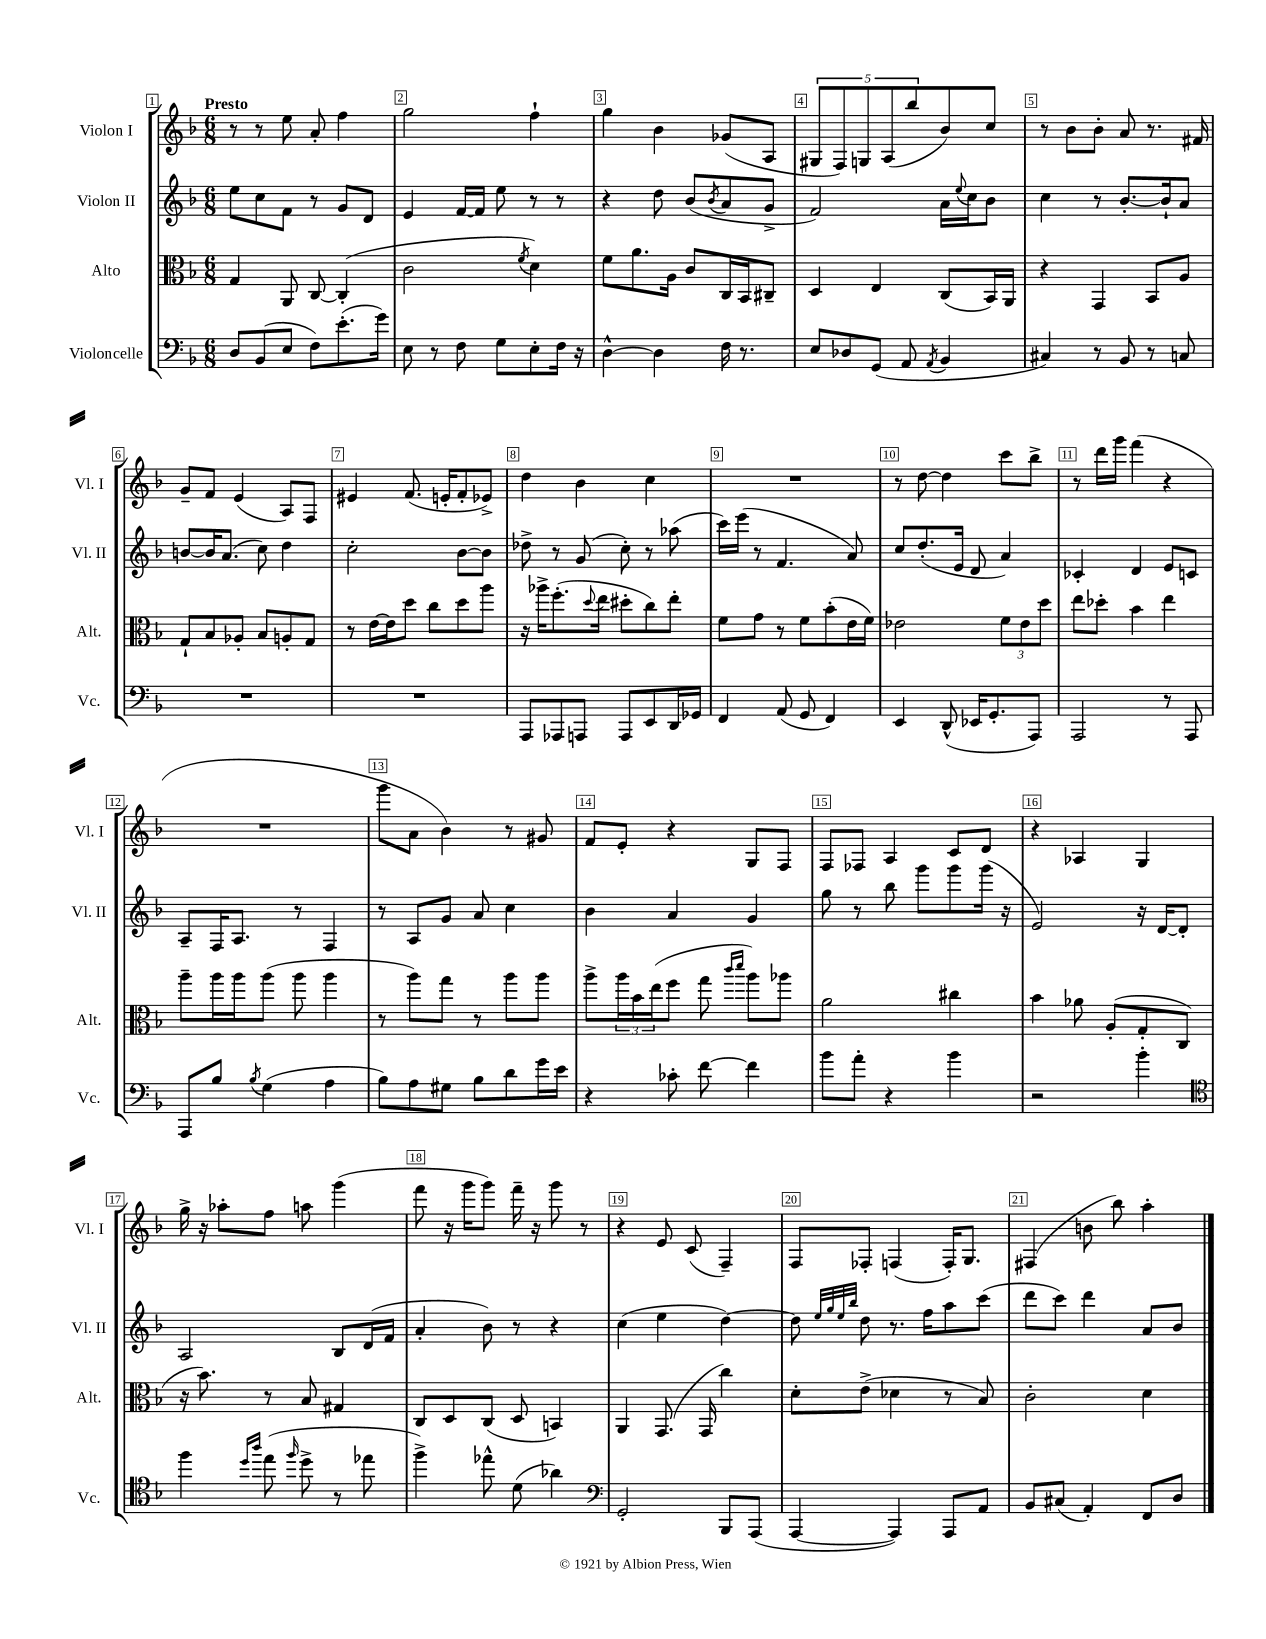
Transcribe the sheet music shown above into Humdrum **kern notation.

**kern	**kern	**kern	**kern
*staff4	*staff3	*staff2	*staff1
*clefF4	*clefC3	*clefG2	*clefG2
*k[b-]	*k[b-]	*k[b-]	*k[b-]
*M6/8	*M6/8	*M6/8	*M6/8
8D/L	4G/	8ee\L	8r
(8BB-/	.	8cc\	8r
8E/J	8AA/	8f\J	8ee\
8F\L)	[8C/	8r	8a'/
(8.e'\	(4C'/]	8g/L	4ff\
.	.	8d/J	.
16g\Jk)	.	.	.
=	=	=	=
8E\	2c\	4e/	2gg\
8r	.	.	.
8F\	.	[16f/LL	.
.	.	16f/]JJ	.
8G\L	.	8ee\	.
.	8qf/	.	.
8E'\	4d\)	8r	4ff`\
16F\Jk	.	8r	.
16r	.	.	.
=	=	=	=
[4D^^\	8f\L	4r	4gg\
.	8.a\	.	.
4D\]	.	8dd\	4b-\
.	16A\Jk	.	.
.	8c/L	(8b-/L	.
.	.	8qb-/	.
16F\	16C/L	8a/	(8g-/L
8.r	16BB-/J	.	.
.	8C#~/J	8g^/J	8A/J
=	=	=	=
8E/L	4D/	2f/)	10G#/L
.	.	.	10F/)
8D-/	.	.	.
.	.	.	10G/
(8GG/J	4E/	.	.
.	.	.	(10A/
8AA/	.	.	.
.	.	.	10bb-/
8qAA/	.	.	.
4BB-/	(8C/L	16a\LL	8b-/)
.	.	8qqee/	.
.	.	16cc\J	.
.	16BB-/L)	8b-\J	8cc/J
.	16AA/JJ	.	.
=	=	=	=
4C#/)	4r	4cc\	8r
.	.	.	8b-\L
8r	4GG/	8r	8b-'\J
8BB-/	.	[8.b-'/L	8a/
8r	8BB-/L	.	8.r
.	.	16b-`/]k	.
8C/	8A/J	8a/J	.
.	.	.	16f#/
=	=	=	=
2.r	8G`/L	[8b/L	8g~/L
.	8B-/	16b/]K	8f/J
.	.	(8.a/J	.
.	8A-'/J	.	(4e/
.	8B-/L	8cc\)	.
.	8A'/	4dd\	8A/L)
.	8G/J	.	8F/J
=	=	=	=
2.r	8r	2cc'\	4e#/
.	[16e\LL	.	.
.	16e\]J	.	.
.	8dd\J	.	(8.f/
.	8cc\L	.	.
.	.	.	16e'/LK
.	8dd\	[8b-\L	8f'/
.	8aa\J	8b-\]J	8e-^/J)
=	=	=	=
8AAA/L	16r	8dd-^\	4dd\
.	16aa-^\LK	.	.
8AAA-/	(8.ff'\	8r	.
8AAA/J	.	(8g/	4b-\
.	8qqdd/	.	.
.	16ee\Jk	.	.
8AAA/L	8dd#'\L	8cc'\)	.
8EE/	8cc\)	8r	4cc\
16DD/L	8ee'\J	(8aa-\	.
16GG-/JJ	.	.	.
=	=	=	=
4FF/	8f\L	16ccc\LL)	2.r
.	.	(16eee\JJ	.
.	8g\J	8r	.
(8AA/	8r	4.f/	.
8GG/	8f\L	.	.
4FF/)	(8b-'\	.	.
.	16e\L	8a/)	.
.	16f\JJ)	.	.
=	=	=	=
4EE/	2e-\	8cc/L	8r
.	.	(8.dd'/	[8dd\
(8DD^^/	.	.	4dd\]
.	.	16e/Jk	.
16EE-/LK	.	8d/	.
8.GG'/	.	.	.
.	12f\L	4a/)	8ccc\L
.	12e-\	.	.
8AAA/J)	.	.	8bb-^\J
.	12dd\J	.	.
=	=	=	=
2AAA/	8ee\L	4c-'/	8r
.	8dd-'\J	.	16ddd\LL
.	.	.	16ggg\JJ
.	4b-\	4d/	(4fff\
8r	4ee\	8e/L	4r
8AAA/	.	8c/J	.
=	=	=	=
8AAA/L	8aa~\L	8A~/L	2.r
8B-/J	16aa\L	16F/K	.
.	16aa\J	8.A/J	.
8qB-/	.	.	.
(4G\	(8aa\J	.	.
.	8aa\	8r	.
4A\	4aa\	4F/	.
=	=	=	=
8B-\L)	8r	8r	8ggg\L
8A\	8aa\L)	8A/L	8a\J
8G#\J	8gg\J	8g/J	4b-\)
8B-\L	8r	8a/	.
8d\	8aa\L	4cc\	8r
16g\L	8aa\J	.	8g#/
16e\JJ	.	.	.
=	=	=	=
4r	8aa^\L	4b-\	8f/L
.	24aa\L	.	8e'/J
.	24b-\	.	.
.	(24ee\J	.	.
8c-'\	8ff\J	4a/	4r
[8f\	8gg\	.	.
.	16qqccc/LL	.	.
.	16qqddd/JJ	.	.
4f\]	8aa\L)	4g/	8G/L
.	8aa-\J	.	8F/J
=	=	=	=
8b-\L	2a\	8gg\	8F/L
8a'\J	.	8r	8F-/J
4r	.	8bb-\	4A/
.	.	8ggg\L	.
4b-\	4cc#\	8ggg\	8c/L
.	.	(16ggg\Jk	8d/J
.	.	16r	.
=	=	=	=
2r	4b-\	2e/)	4r
.	8a-\	.	4A-/
.	(8A'/L	.	.
4b-'\	8G'/	16r	4G/
.	.	[16d/LK	.
.	8C/J	8d'/]J	.
=	=	=	=
*clefC4	*	*	*
4ff\	16r	2A/	16gg^\
.	8.b-\)	.	16r
.	.	.	8aa-'\L
16qqdd/LL	.	.	.
16qqaa/JJ	.	.	.
(8ee\	8r	.	8ff\J
16qqff/	.	.	.
8dd^\	8B-/	.	8aa\
8r	4G#/	8B-/L	(4ggg\
8ee-\	.	(16d/L	.
.	.	16f/JJ	.
=	=	=	=
4ff^\)	8C/L	4a'/	8fff\
.	8D/	.	16r
.	.	.	16ggg\LK
8ee-^^\	(8C/J	8b-\)	8ggg\J)
(8d\	8D/	8r	16fff~\
.	.	.	16r
4a-\)	4BB/)	4r	8ggg\
.	.	.	8r
=	=	=	=
*clefF4	*	*	*
2GG'/	4AA/	(4cc\	4r
.	(8.GG/	4ee\	8e/
.	.	.	(8c/
.	16GG/	.	.
8BBB-/L	4cc\)	[4dd\)	4F~/)
(8AAA/J	.	.	.
=	=	=	=
[4AAA/	8d'\L	8dd\]	8F/L
.	.	32qqee/LLL	.
.	.	32qqgg/	.
.	.	32qqee/	.
.	.	32qqbb-/JJJ	.
.	(8e^\J	8dd\	8F-'/J
4AAA/])	4d-\	8.r	(4F/
.	.	16ff\LK	.
8AAA/L	8r	8aa\	16F'/LK)
.	.	.	8.G/J
8AA/J	8B-/)	(8ccc\J	.
=	=	=	=
8BB-/L	2c'\	8ddd\L	(4F#/
(8C#/J	.	8ccc\J)	.
4AA'/)	.	4ddd\	8b\
.	.	.	8bb-\)
8FF/L	4d\	8a/L	4aa'\
8D/J	.	8b-/J	.
==	==	==	==
*-	*-	*-	*-
